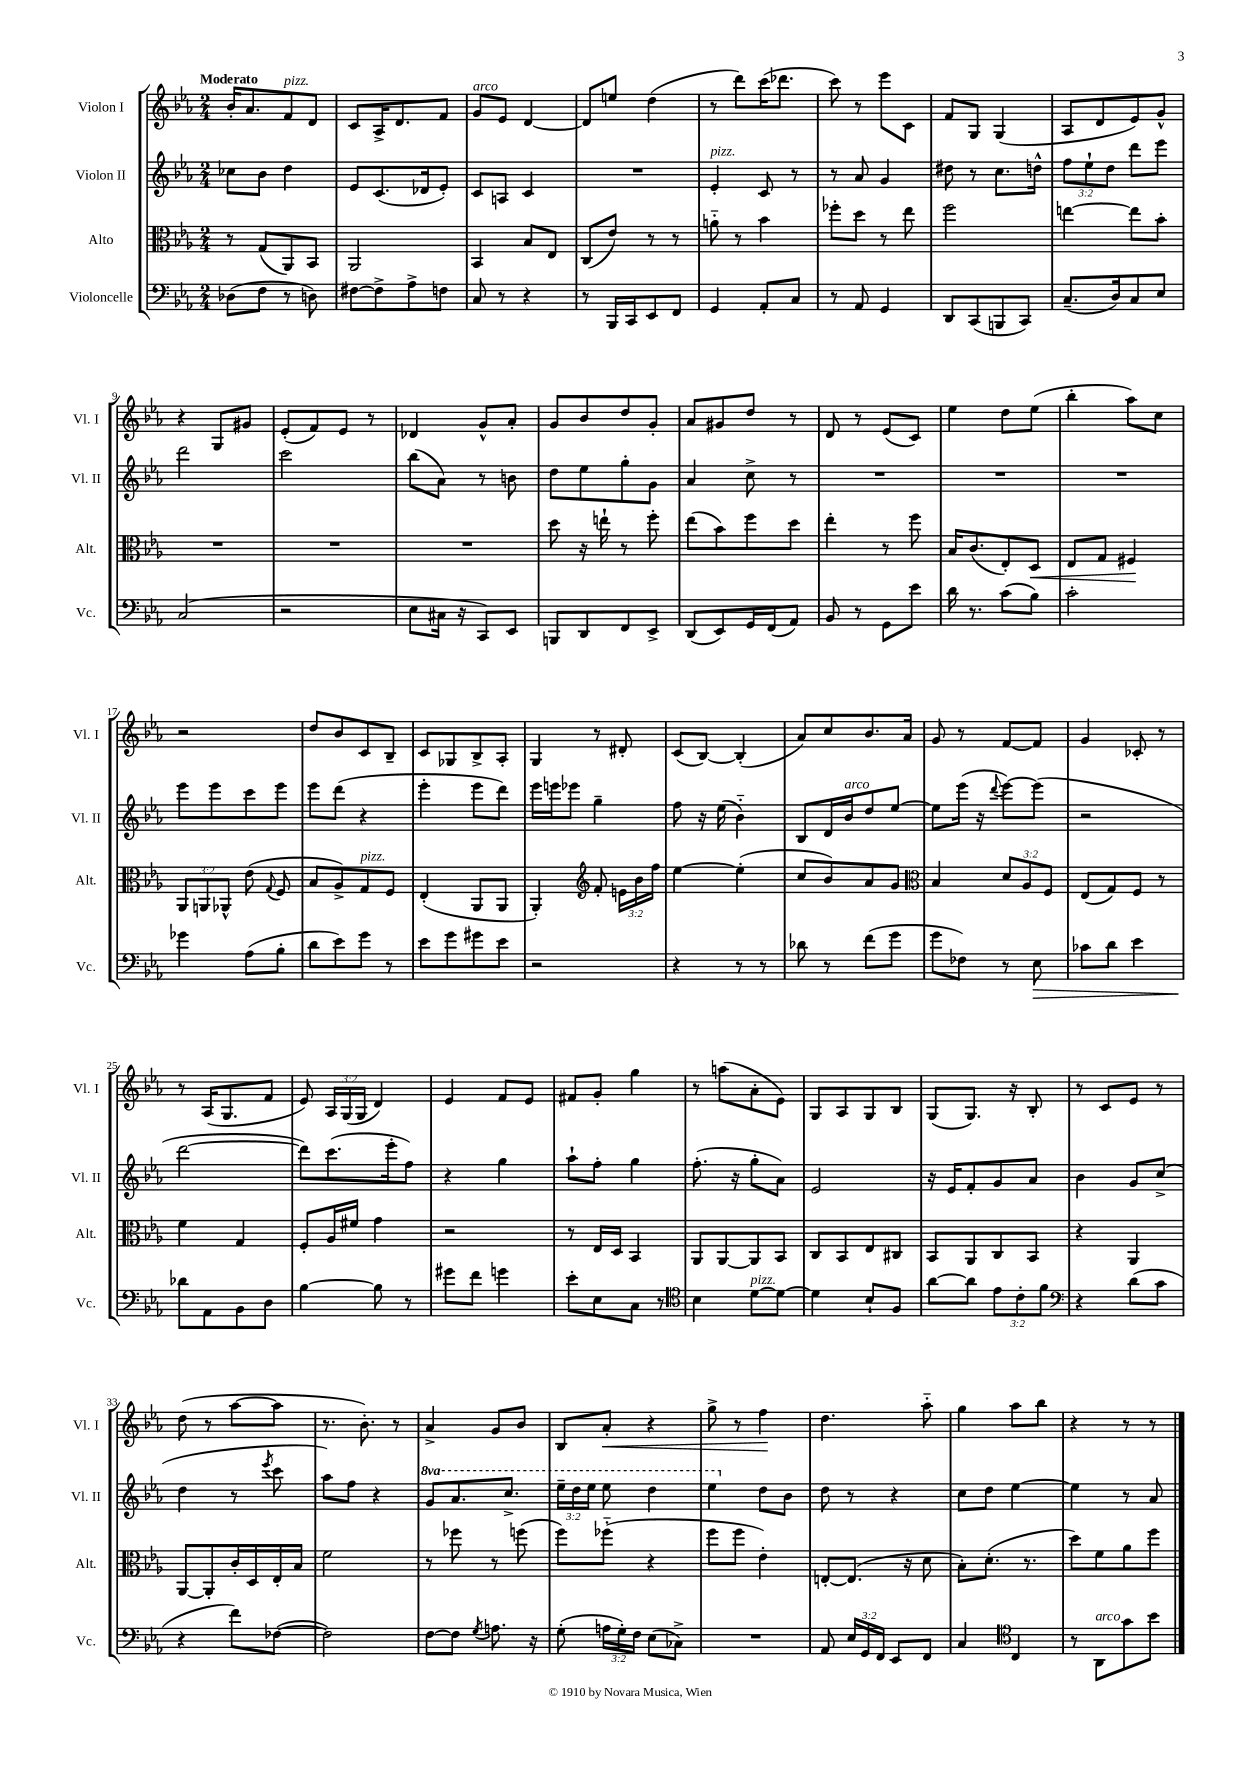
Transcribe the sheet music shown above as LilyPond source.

<<
\new StaffGroup <<
\new Staff = "s0" \with { instrumentName = "Violon I" shortInstrumentName = "Vl. I" } {
    \clef treble \key ees \major \numericTimeSignature \time 2/4 \override Staff.TupletNumber.text = #tuplet-number::calc-fraction-text \tempo "Moderato"
    \autoBeamOff bes'16[-. aes'8. f'8^\markup { \italic "pizz." } d'8] |
    c'8[ aes16-> d'8. f'8] |
    g'8[^\markup { \italic "arco" } ees'8] d'4~ |
    d'8[ e''8] d''4( |
    r8 d'''8[) c'''16( des'''8.] |
    c'''8) r8 ees'''8[ c'8] |
    f'8[ g8] g4( |
    aes8[ d'8 ees'8) g'8]-^ |
    r4 g8[ gis'8] |
    ees'8[-.( f'8) ees'8] r8 |
    des'4 g'8[-^ aes'8]-. |
    g'8[ bes'8 d''8 g'8]-. |
    aes'8[ gis'8 d''8] r8 |
    d'8 r8 ees'8[( c'8]) |
    ees''4 d''8[ ees''8]( |
    bes''4-. aes''8[) c''8] |
    r2 |
    d''8[ bes'8 c'8 bes8]-- |
    c'8[ ges8 bes8-> aes8]-. |
    g4 r8 dis'8-. |
    c'8[( bes8]~) bes4-.( |
    aes'8[) c''8 bes'8. aes'16] |
    g'8 r8 f'8[~ f'8] |
    g'4 ces'8-. r8 |
    r8 aes16[( g8. f'8] |
    ees'8) \tuplet 3/2 { aes16[ g16( g16] } d'4) |
    ees'4 f'8[ ees'8] |
    fis'8[ g'8]-. g''4 |
    r8 a''8[( aes'8-. ees'8]) |
    g8[ aes8 g8 bes8] |
    g8[( g8.]) r16 bes8-. |
    r8 c'8[ ees'8] r8 |
    d''8( r8 aes''8[~ aes''8] |
    r8. bes'8.-.) r8 |
    aes'4-> g'8[ bes'8] |
    bes8[ aes'8]-.\< r4 |
    g''8-> r8 f''4\! |
    d''4. aes''8-_ |
    g''4 aes''8[ bes''8] |
    r4 r8 r8 \bar "|." |
}
\new Staff = "s1" \with { instrumentName = "Violon II" shortInstrumentName = "Vl. II" } {
    \clef treble \key ees \major \numericTimeSignature \time 2/4 \override Staff.TupletNumber.text = #tuplet-number::calc-fraction-text \set Staff.ottavationMarkups = #ottavation-simple-ordinals
    \autoBeamOff ces''8[ bes'8] d''4 |
    ees'8[ c'8.( des'16 ees'8]-.) |
    c'8[ a8] c'4 |
    R2 |
    ees'4-.^\markup { \italic "pizz." } c'8 r8 |
    r8 aes'8 g'4 |
    dis''8 r8 c''8.[ d''16]-^ |
    \tuplet 3/2 { f''8[ ees''8-! d''8] } d'''8[ ees'''8] |
    d'''2 |
    c'''2 |
    bes''8[( aes'8]) r8 b'8 |
    d''8[ ees''8 g''8-. g'8] |
    aes'4 c''8-> r8 |
    R2 |
    R2 |
    R2 |
    ees'''8[ ees'''8 c'''8 ees'''8] |
    ees'''8[ d'''8]( r4 |
    ees'''4-. ees'''8[ d'''8]) |
    ees'''16[ e'''16 ees'''8] g''4-- |
    f''8 r16 ees''16( bes'4-_) |
    bes8[ d'16 bes'16^\markup { \italic "arco" } d''8 ees''8]~ |
    ees''8[ ees'''16]( r16 \appoggiatura { d'''8 } ees'''8[~) ees'''8]( |
    r2 |
    d'''2~ |
    d'''8[) c'''8.( ees'''16-. f''8]) |
    r4 g''4 |
    aes''8[-! f''8]-. g''4 |
    f''8.-.( r16 g''8[-. aes'8]) |
    ees'2 |
    r16 ees'16[ f'8-. g'8 aes'8] |
    bes'4 g'8[ c''8]->( |
    d''4 r8 \acciaccatura { ees'''8 } c'''8 |
    aes''8[) f''8] r4 |
    \ottava #1 g''8[ aes''8. c'''8.]-> |
    \tuplet 3/2 { ees'''16[-- d'''16 ees'''16] } ees'''8 d'''4 |
    ees'''4 \ottava #0 d''8[ bes'8] |
    d''8 r8 r4 |
    c''8[ d''8] ees''4~ |
    ees''4 r8 aes'8 \bar "|." |
}
\new Staff = "s2" \with { instrumentName = "Alto" shortInstrumentName = "Alt." } {
    \clef alto \key ees \major \numericTimeSignature \time 2/4 \override Staff.TupletNumber.text = #tuplet-number::calc-fraction-text
    \autoBeamOff r8 g8[( aes,8) bes,8] |
    aes,2 |
    bes,4 bes8[ ees8] |
    c8[( ees'8]) r8 r8 |
    a'8-_ r8 bes'4 |
    fes''8[-. d''8] r8 ees''8 |
    f''2 |
    e''4~ e''8[ bes'8]-. |
    R2 |
    R2 |
    R2 |
    d''8 r16 e''16-! r8 f''8-. |
    ees''8[( bes'8) f''8 d''8] |
    ees''4-. r8 f''8 |
    bes16[ c'8.( ees8-.) d8]\< |
    ees8[ g8] fis4\! |
    \tuplet 3/2 { aes,8[ a,8 aes,8]-^ } ees'8( \appoggiatura { g8 } f8 |
    bes8[ aes8->) g8^\markup { \italic "pizz." } f8] |
    ees4-.( aes,8[ aes,8] |
    aes,4-.) \clef treble f'8-. \tuplet 3/2 { e'16[ bes'16 f''16] } |
    ees''4~ ees''4-.( |
    c''8[ bes'8) aes'8 g'8] |
    \clef alto bes4 \tuplet 3/2 { d'8[ aes8 f8] } |
    ees8[( g8) f8] r8 |
    f'4 g4 |
    f8[-. aes16 fis'16] g'4 |
    r2 |
    r8 ees16[ d16] bes,4 |
    aes,8[ aes,8~ aes,8 bes,8] |
    c8[ bes,8 ees8 cis8] |
    bes,8[ aes,8 c8 bes,8] |
    r4 aes,4 |
    aes,8[~ aes,8-. c'16-. d16 ees16-. bes16] |
    f'2 |
    r8 fes''8 r8 f''8( |
    f''8[) fes''8]-_( r4 |
    f''8[ f''8] ees'4-.) |
    e8[~-. e8.]( r16 d'8 |
    bes8[-.) d'8.]-.( r8. |
    d''8[) f'8 aes'8 f''8] \bar "|." |
}
\new Staff = "s3" \with { instrumentName = "Violoncelle" shortInstrumentName = "Vc." } {
    \clef bass \key ees \major \numericTimeSignature \time 2/4 \override Staff.TupletNumber.text = #tuplet-number::calc-fraction-text
    \autoBeamOff des8[( f8] r8 d8) |
    fis8[~ fis8-> aes8-> f8] |
    c8 r8 r4 |
    r8 bes,,16[ c,16 ees,8 f,8] |
    g,4 aes,8[-. c8] |
    r8 aes,8 g,4 |
    d,8[ c,8( b,,8 c,8]) |
    c8.[--( d16) c8 ees8] |
    c2( |
    r2 |
    ees8[ cis16] r16 c,8[) ees,8] |
    b,,8[ d,8 f,8 ees,8]-> |
    d,8[( ees,8) g,16 f,16( aes,8]) |
    bes,8 r8 g,8[ ees'8] |
    d'16 r8. c'8[( bes8]) |
    c'2-. |
    ges'4 aes8[( bes8]-. |
    d'8[ ees'8) g'8] r8 |
    ees'8[ g'8 gis'8 ees'8] |
    r2 |
    r4 r8 r8 |
    des'8 r8 f'8[( g'8] |
    g'8[ fes8]) r8 ees8\> |
    ces'8[ d'8] ees'4 |
    des'8[\! aes,8 bes,8 d8] |
    bes4~ bes8 r8 |
    gis'8[ f'8] g'4 |
    ees'8[-. ees8 c8] r8 |
    \clef tenor bes4 d'8[~^\markup { \italic "pizz." } d'8]~ |
    d'4 bes8[-! f8] |
    aes'8[~ aes'8] \tuplet 3/2 { ees'8[ c'8-. f'8] } |
    \clef bass r4 d'8[( c'8] |
    r4 f'8[) fes8]~( |
    fes2) |
    f8[~ f8] \acciaccatura { g8 } a8. r16 |
    g8-.( \tuplet 3/2 { a16[ g16-.) f16] } ees8[( ces8]->) |
    R2 |
    aes,8 \tuplet 3/2 { ees16[ g,16 f,16] } ees,8[ f,8] |
    c4 \clef tenor c4 |
    r8 aes,8[^\markup { \italic "arco" } g'8 bes'8] \bar "|." |
}
>>
>>
